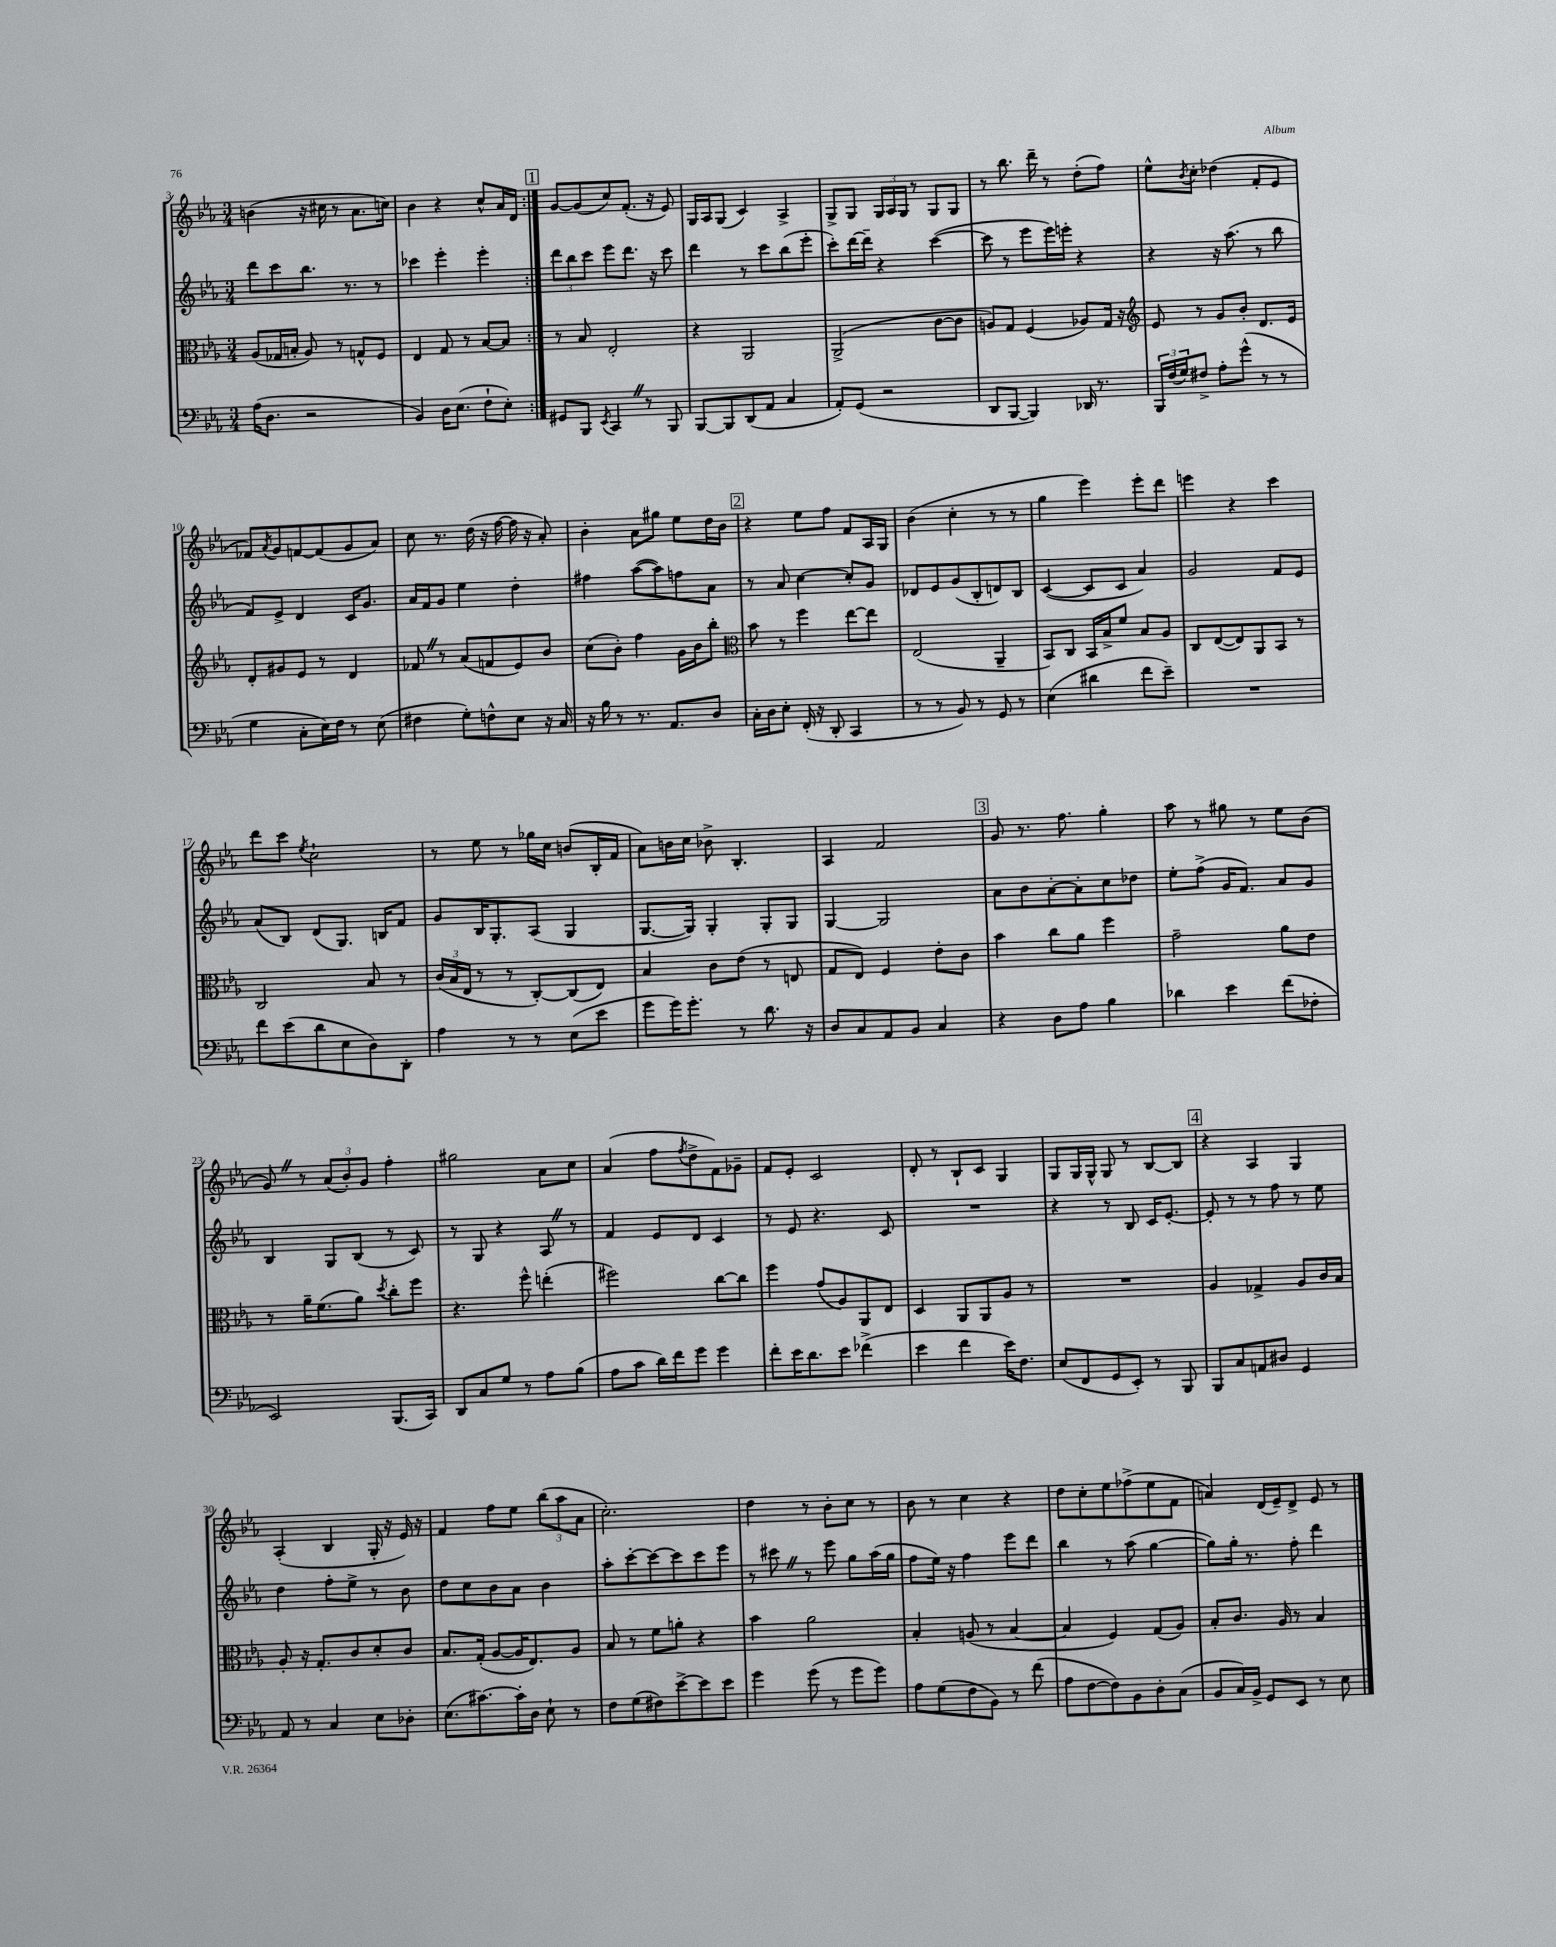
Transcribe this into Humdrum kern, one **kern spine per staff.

**kern	**kern	**kern	**kern
*staff4	*staff3	*staff2	*staff1
*clefF4	*clefC3	*clefG2	*clefG2
*k[b-e-a-]	*k[b-e-a-]	*k[b-e-a-]	*k[b-e-a-]
*M3/4	*M3/4	*M3/4	*M3/4
(16A-	(8A-	8ddd	(4b
8.D	.	.	.
.	16G-	8ccc	.
.	16B'	.	.
2r	8A-)	8.bb-	16r
.	.	.	16cc#
.	8r	.	8r
.	.	8.r	.
.	8G^^	.	8.a-
.	8F	8r	.
.	.	.	16cc)
=	=	=	=
4BB-)	4E-	4ccc-	4b-
16D	8G	4eee-'	4r
(8.E-	.	.	.
.	8r	.	.
8F`	[8B-	4eee-'	8cc^^
8E-')	8B-]	.	16a-
.	.	.	16d
=:|!	=:|!	=:|!	=:|!
8GG#	8r	12ddd	[8g
.	.	12bb-	.
8BBB-	8B-	.	(8g]
.	.	12ccc	.
8qEE-	.	.	.
4CC	2E-'	8eee-	8cc)
.	.	8.ddd	(8.f'
8r	.	.	.
.	.	16r	16r
8BBB-	.	8ccc	8e-)
=	=	=	=
[8BBB-	4r	4ddd	16G
.	.	.	16A-
8BBB-]	.	.	(8G
(8DD	2AA-	8r	4c)
8AA-	.	8ccc	.
4C	.	(8bb-	4A-^
.	.	8eee-'	.
=	=	=	=
8AA-')	(2AA-^	8ccc')	8G^
(8GG	.	[16ddd	8G
.	.	16ddd~]	.
2r	.	4r	24G
.	.	.	24A-
.	.	.	24G
.	.	.	8r
.	[8c	([4ccc	8G
.	8c]	.	8G
=	=	=	=
8DD	8A)	8ccc]	8r
[8BBB-	8G	8r	8.bb-
4BBB-])	(4F	8eee-	.
.	.	.	16ddd~
.	.	16eee-)	8r
.	.	16eee'	.
16DD-	8A-)	4r	(8dd'
8.r	.	.	.
.	16G	.	8ff)
.	16r	.	.
=	=	=	=
*	*clefG2	*	*
24BBB-	8e-	4r	8ee-^^
(24F	.	.	.
24G)	.	.	.
.	.	.	8qb-
8F#^	8r	.	8cc'
8A-'	8g	16r	(4dd-
.	.	(8.aa-	.
(8g^^	8b-'	.	.
8r	8.d	8r	8f'
8r	.	8bb-	8e-
.	16e-	.	.
=	=	=	=
4G	8d'	8f)	8f-)
.	.	.	8qa-
.	8g#	8e-^	8g
8C'	8e-	4d	[8f
16E-)	8r	.	(8f]
16F	.	.	.
8r	4d	16c	8g
.	.	8.g	.
(8E-	.	.	8a-)
=	=	=	=
4F#	8f-	16a-	8cc
.	.	16f	.
.	8r	8g	8.r
8G')	(8a-	4ee-	.
.	.	.	(16dd
8F^^	8f	.	16r
.	.	.	[16ff
8E-	8e-)	4dd'	16ff]
.	.	.	16r
16r	8b-	.	8a-')
16C	.	.	.
=	=	=	=
16r	(8cc	4ff#	4b-'
16B-	.	.	.
8r	8b-')	.	.
8.r	4ff	([8aa-	8a-
.	.	8aa-])	8gg#
8.AA-	.	.	.
.	16g	8ff	8ee-
.	16b-	.	.
8D	8bb-'	8a-	16dd
.	.	.	16b-
=	=	=	=
*	*clefC3	*	*
16C'	8b-	8r	4r
16D	.	.	.
8E-'	8r	8a-	.
(16FF'	4ff	[4cc	8ee-
16r	.	.	.
8DD'	.	.	8ff
4CC	[8ee-	8cc']	8f
.	8ee-]	8g	16A-
.	.	.	16G
=	=	=	=
8r	(2E-	8d-	(4b-
8r	.	8e-	.
8BB-)	.	(8g	4cc'
8r	.	8B-'	.
8GG	4AA-~	8d)	8r
8r	.	8B-	8r
=	=	=	=
(4E-	8BB-)	([4c	4gg
.	8C	.	.
4d#	16BB-	8c]	4eee-)
.	16B-^	.	.
.	8f	8c	.
8f	8B-	4a-)	8eee-'
8e-~)	8A-	.	8ddd
=	=	=	=
2.r	8C	2g	4eee
.	([8E-	.	.
.	8E-])	.	4r
.	8AA-	.	.
.	8BB-	8f	4ccc
.	8r	8e-	.
=	=	=	=
8f	2C	(8a-	8ddd
(8e-	.	8B-)	8ccc
.	.	.	8qee-
8d	.	(8d	2cc`
8E-	.	8.G)	.
8D)	8B-	.	.
.	.	16B	.
8DD'	8r	8f	.
=	=	=	=
4A-	(24c	8g	8r
.	24B-	.	.
.	24E-	.	.
.	8r	16B-	8ee-
.	.	8.G'	.
8r	8r	.	8r
8r	[8C')	(8A-	16gg-
.	.	.	16cc
(8E-	(8C]	4G	(8b
8e-	8E-)	.	16B-'
.	.	.	16f
=	=	=	=
8g	4B-	[8.G	8a-)
16g)	.	.	16b
8.g'	.	16G])	16cc
.	8c	4G'	8b-^
8r	(8e-	.	4.B-'
8.d	8r	8G'	.
.	8E	8G	.
16r	.	.	.
=	=	=	=
8D	8G	[4G	4A-
8C	8E-)	.	.
8AA-	4F	2G]	2f
8BB-	.	.	.
4C	8e-'	.	.
.	8c	.	.
=	=	=	=
4r	4b-	8a-	8g
.	.	8b-	8.r
8D	8cc	[8a-'	.
.	.	.	8.ff
8A-	8a-	8a-']	.
4B-	4ff	8cc	4gg'
.	.	8dd-	.
=	=	=	=
4d-	2g~	8ee-'	8aa-
.	.	(8ff^	8r
4e-	.	16g	8gg#
.	.	8.f)	.
.	.	.	8r
(8f	8a-	8a-	8ee-
8F-'	8e-	8g	(8b-
=	=	=	=
2EE-)	8r	4B-	8g)
.	16a-~	.	8r
.	(8.f	.	.
.	.	8G	(12a-
.	.	.	12b-')
.	8a-)	(8B-	.
.	.	.	12g
.	8qdd	.	.
(8.BBB-	8cc'	8r	4ff'
.	8ff	8c)	.
16CC)	.	.	.
=	=	=	=
8DD	4.r	8r	2gg#
8C	.	8G	.
8G	.	4r	.
8r	8ff^^	.	.
8A-	(4ee'	8A-	8a-
(8B-	.	8r	8cc
=	=	=	=
8A-	2ff#)	4f	(4a-
8c	.	.	.
16d)	.	8e-	8ff
16f	.	.	.
.	.	.	8qff
8g	.	8d	8dd^
4g	[8cc	4c	8f)
.	8cc]	.	8g-~
=	=	=	=
8f'	4ff	8r	8f
16e-	.	8e-	8e-'
8.d	.	.	.
.	(8g	4.r	2c
8e-	8A-)	.	.
(4f-^	8AA-	.	.
.	8E-	8c	.
=	=	=	=
4e-	4D	2.r	8d'
.	.	.	8r
4f	8AA-	.	8B-`
.	8AA-	.	8c
16e-)	8A-	.	4G
8.F	.	.	.
.	8r	.	.
=	=	=	=
(8E-	2.r	4r	8G
8FF	.	.	16G
.	.	.	16G^^
8GG	.	8r	8G
8EE-')	.	8B-	8r
8r	.	16c	[8B-
.	.	[8.e-'	.
8BBB-	.	.	8B-]
=	=	=	=
8BBB-	4A-	8e-']	4r
8C	.	8r	.
8AA	4G-^	8r	4A-
8D#	.	8ff	.
4GG	8A-	8r	4G
.	16c	8ee-	.
.	16B-	.	.
=	=	=	=
8AA-	8A-'	4dd	(4A-'
8r	16r	.	.
.	8.G'	.	.
4C	.	8ff'	4B-
.	8c	8ee-^	.
8E-	8d'	8r	16G'
.	.	.	16r
8D-'	8c	8b-	16e-)
.	.	.	16r
=	=	=	=
(8.E-	8.B-	8dd	4f
.	.	8cc	.
[8.c#)	(16G'	.	.
.	[8A-	8b-	8ff
16c#']	16A-]	8a-	8ee-
16D	8.E-)	.	.
8E-`	.	4b-	(12bb-
.	.	.	12aa-
8r	8A-	.	.
.	.	.	12a-
=	=	=	=
8F	8B-	8aa-'	2.cc')
(8G	8r	[8ccc'	.
8F#)	8f	8ccc_	.
[8e-^	8a'	8ccc]	.
8e-]	4r	8ccc	.
8e-	.	8eee-	.
=	=	=	=
4g	4b-	8r	4dd
.	.	8ccc#	.
(8g	2a-	8r	8r
8r	.	8eee-	8b-'
8g	.	8gg	8cc
8g)	.	(16aa-	8r
.	.	16gg	.
=	=	=	=
8A-	4B-'	8ff	8b-
(8G	.	16ee-)	8r
.	.	16r	.
8F	(8A	4ff	4cc
8BB-)	8r	.	.
8r	[4B-	8eee-	4r
(8f	.	8ddd	.
=	=	=	=
8A-	4B-]	4bb-	8dd
[8F	.	.	8cc'
8F])	4F)	8r	8ee-
8BB-	.	(8aa-	(8ff-^
8D'	(8G	[4gg	8ee-
(8C	8A-)	.	8f
=	=	=	=
8BB-	8B-'	8gg])	4a)
16C)	8.c	16gg'	.
16BB-^	.	8.r	.
8GG	.	.	(16d
.	16A-	.	16e-~)
8EE-	8r	8ff'	8d^
8r	4B-	4ddd	8e-
8E-	.	.	8r
==	==	==	==
*-	*-	*-	*-
